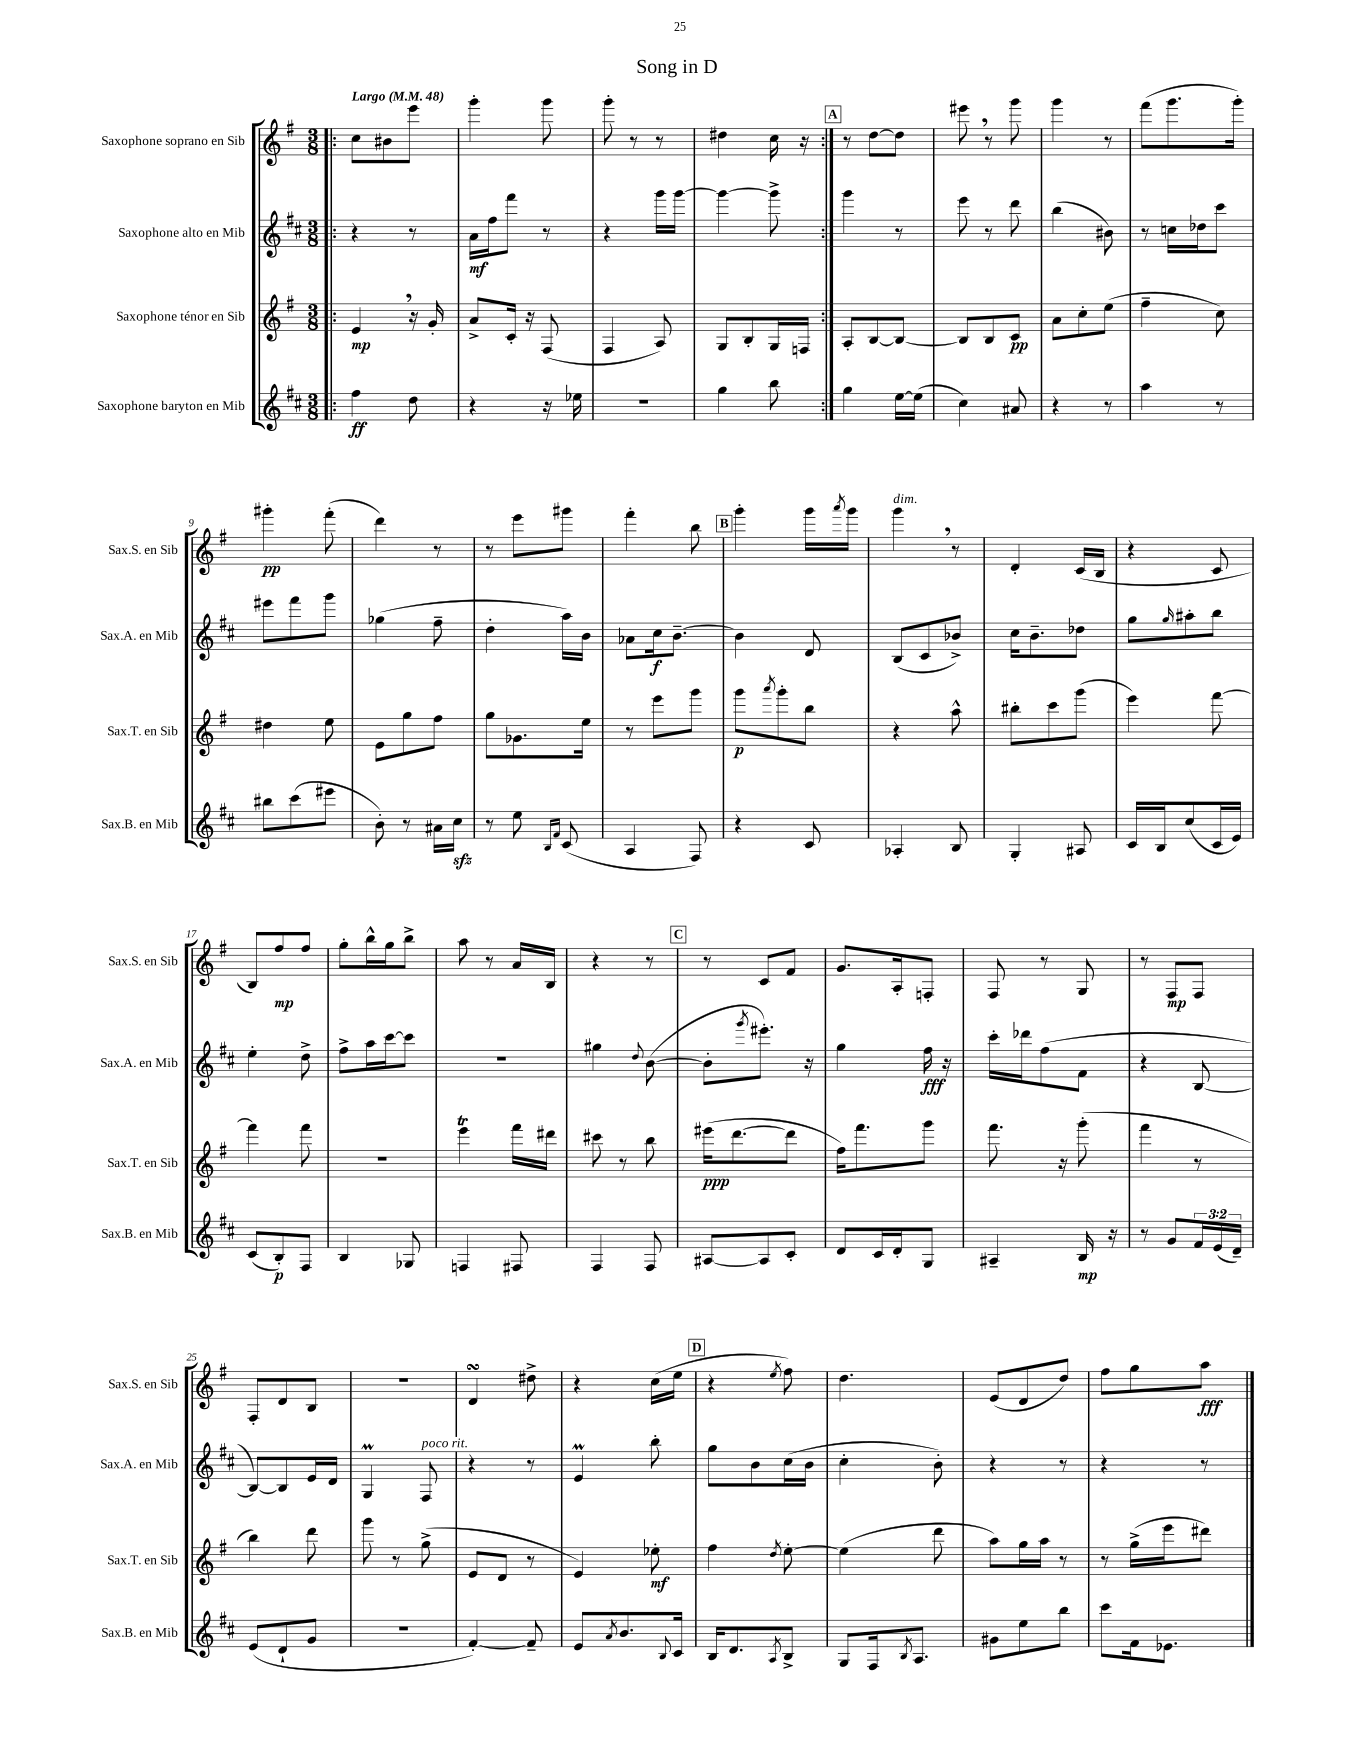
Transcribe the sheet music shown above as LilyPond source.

\header { title = "Song in D" }
<<
\new StaffGroup <<
\new Staff = "s0" \with { instrumentName = "Saxophone soprano en Sib" shortInstrumentName = "Sax.S. en Sib" } {
    \clef treble \key g \major \numericTimeSignature \time 3/8 \tempo "Largo" 4 = 48
    \repeat volta 2 { \bar ".|:" c''8 bis'8 e'''8 |
    g'''4-. g'''8 |
    g'''8-. r8 r8 |
    dis''4 c''16 r16 | }
    \mark \markup { \box "A" } r8 d''8~ d''8 |
    eis'''8 \breathe r8 g'''8 |
    g'''4 r8 |
    fis'''8( g'''8. g'''16-.) |
    gis'''4-.\pp fis'''8-.( |
    d'''4) r8 |
    r8 e'''8 gis'''8 |
    fis'''4-. b''8 |
    \mark \markup { \box "B" } g'''4-. g'''16 \acciaccatura { a'''8 } g'''16 |
    g'''4^\markup { \italic "dim." } \breathe r8 |
    d'4-. c'16( b16 |
    r4 c'8 |
    b8) fis''8\mp fis''8 |
    g''8-. b''16-^ g''16 b''8-> |
    a''8 r8 a'16 b16 |
    r4 r8 |
    \mark \markup { \box "C" } r8 c'8 fis'8 |
    g'8. a16-. f8-. |
    fis8 r8 g8 |
    r8 fis8\mp fis8 |
    fis8-. d'8 b8 |
    R4. |
    d'4\turn dis''8-> |
    r4 c''16( e''16 |
    \mark \markup { \box "D" } r4 \acciaccatura { e''8 } fis''8) |
    d''4. |
    e'8( d'8 d''8) |
    fis''8 g''8 a''8\fff \bar "|." |
}
\new Staff = "s1" \with { instrumentName = "Saxophone alto en Mib" shortInstrumentName = "Sax.A. en Mib" } {
    \clef treble \key d \major \numericTimeSignature \time 3/8
    \repeat volta 2 { \bar ".|:" r4 r8 |
    a'16\mf fis''16 fis'''8 r8 |
    r4 g'''16 g'''16~ |
    g'''4~ g'''8-> | }
    \mark \markup { \box "A" } g'''4 r8 |
    e'''8 r8 d'''8 |
    b''4( bis'8) |
    r8 c''16 des''16 cis'''8 |
    eis'''8 fis'''8 g'''8 |
    ges''4( fis''8-- |
    d''4-. a''16) b'16 |
    aes'8 cis''16\f b'8.~-- |
    \mark \markup { \box "B" } b'4 d'8 |
    b8( cis'8 bes'8->) |
    cis''16 b'8.-- des''8 |
    g''8 \grace { g''16 } ais''8-. b''8 |
    e''4-. d''8-> |
    fis''8-> a''16 cis'''16~ cis'''8 |
    R4. |
    gis''4 \appoggiatura { d''8 } b'8~( |
    \mark \markup { \box "C" } b'8-. \acciaccatura { g'''8 } eis'''8.-.) r16 |
    g''4 fis''16\fff r16 |
    cis'''16-. des'''16 fis''8( fis'8 |
    r4 b8~ |
    b8~) b8 e'16 d'16 |
    g4\prall fis8^\markup { \italic "poco rit." } |
    r4 r8 |
    e'4\prall b''8-. |
    \mark \markup { \box "D" } g''8 b'8 cis''16( b'16 |
    cis''4-. b'8-.) |
    r4 r8 |
    r4 r8 \bar "|." |
}
\new Staff = "s2" \with { instrumentName = "Saxophone ténor en Sib" shortInstrumentName = "Sax.T. en Sib" } {
    \clef treble \key g \major \numericTimeSignature \time 3/8
    \repeat volta 2 { \bar ".|:" e'4\mp \breathe r16 g'16-. |
    a'8-> c'16-. r16 fis8( |
    fis4 a8) |
    g8 b8-. g16 f16 | }
    \mark \markup { \box "A" } a8-. b8~ b8~ |
    b8 b8 c'8\pp |
    a'8 c''8-. e''8( |
    fis''4-- c''8) |
    dis''4 e''8 |
    e'8 g''8 fis''8 |
    g''8 ges'8. e''16 |
    r8 e'''8 g'''8 |
    \mark \markup { \box "B" } g'''8\p \acciaccatura { a'''8 } g'''8-. b''8 |
    r4 a''8-^ |
    bis''8-. c'''8 g'''8( |
    e'''4) fis'''8~ |
    fis'''4 fis'''8 |
    R4. |
    e'''4\trill fis'''16 dis'''16 |
    cis'''8 r8 b''8 |
    \mark \markup { \box "C" } eis'''16\ppp( d'''8.~ d'''8 |
    fis''16) fis'''8. g'''8 |
    fis'''8. r16 g'''8-.( |
    fis'''4 r8 |
    b''4) d'''8 |
    g'''8 r8 g''8->( |
    e'8 d'8 r8 |
    e'4) ees''8-.\mf |
    \mark \markup { \box "D" } fis''4 \acciaccatura { d''8 } e''8~-. |
    e''4( d'''8 |
    a''8) g''16 a''16 r8 |
    r8 g''16->( e'''16 dis'''8) \bar "|." |
}
\new Staff = "s3" \with { instrumentName = "Saxophone baryton en Mib" shortInstrumentName = "Sax.B. en Mib" } {
    \clef treble \key d \major \numericTimeSignature \time 3/8 \override Staff.TupletNumber.text = #tuplet-number::calc-fraction-text
    \repeat volta 2 { \bar ".|:" fis''4\ff d''8 |
    r4 r16 ees''16 |
    R4. |
    g''4 b''8 | }
    \mark \markup { \box "A" } g''4 e''16~ e''16( |
    cis''4) ais'8 |
    r4 r8 |
    a''4 r8 |
    bis''8 cis'''8( eis'''8 |
    b'8-.) r8 ais'16 cis''16\sfz |
    r8 e''8 \grace { b16 fis'16 } cis'8( |
    a4 fis8) |
    \mark \markup { \box "B" } r4 cis'8 |
    aes4-. b8 |
    g4-. ais8 |
    cis'16 b16 cis''8( cis'16 e'16) |
    cis'8( b8-.\p) fis8 |
    b4 ges8 |
    f4 fis8 |
    fis4 fis8 |
    \mark \markup { \box "C" } ais8~ ais8 cis'8-. |
    d'8 cis'16 d'16-. g8 |
    ais4-- b16\mp r16 |
    r8 g'8 \tuplet 3/2 { fis'16 e'16( d'16--) } |
    e'8( d'8-! g'8 |
    R4. |
    fis'4~-.) fis'8-- |
    e'8 \acciaccatura { a'8 } b'8. \appoggiatura { b8 } cis'16 |
    \mark \markup { \box "D" } b16 d'8. \acciaccatura { a8 } b8-> |
    g8 fis16 \acciaccatura { b8 } a8. |
    gis'8 e''8 b''8 |
    cis'''8 fis'16 ees'8. \bar "|." |
}
>>
>>
